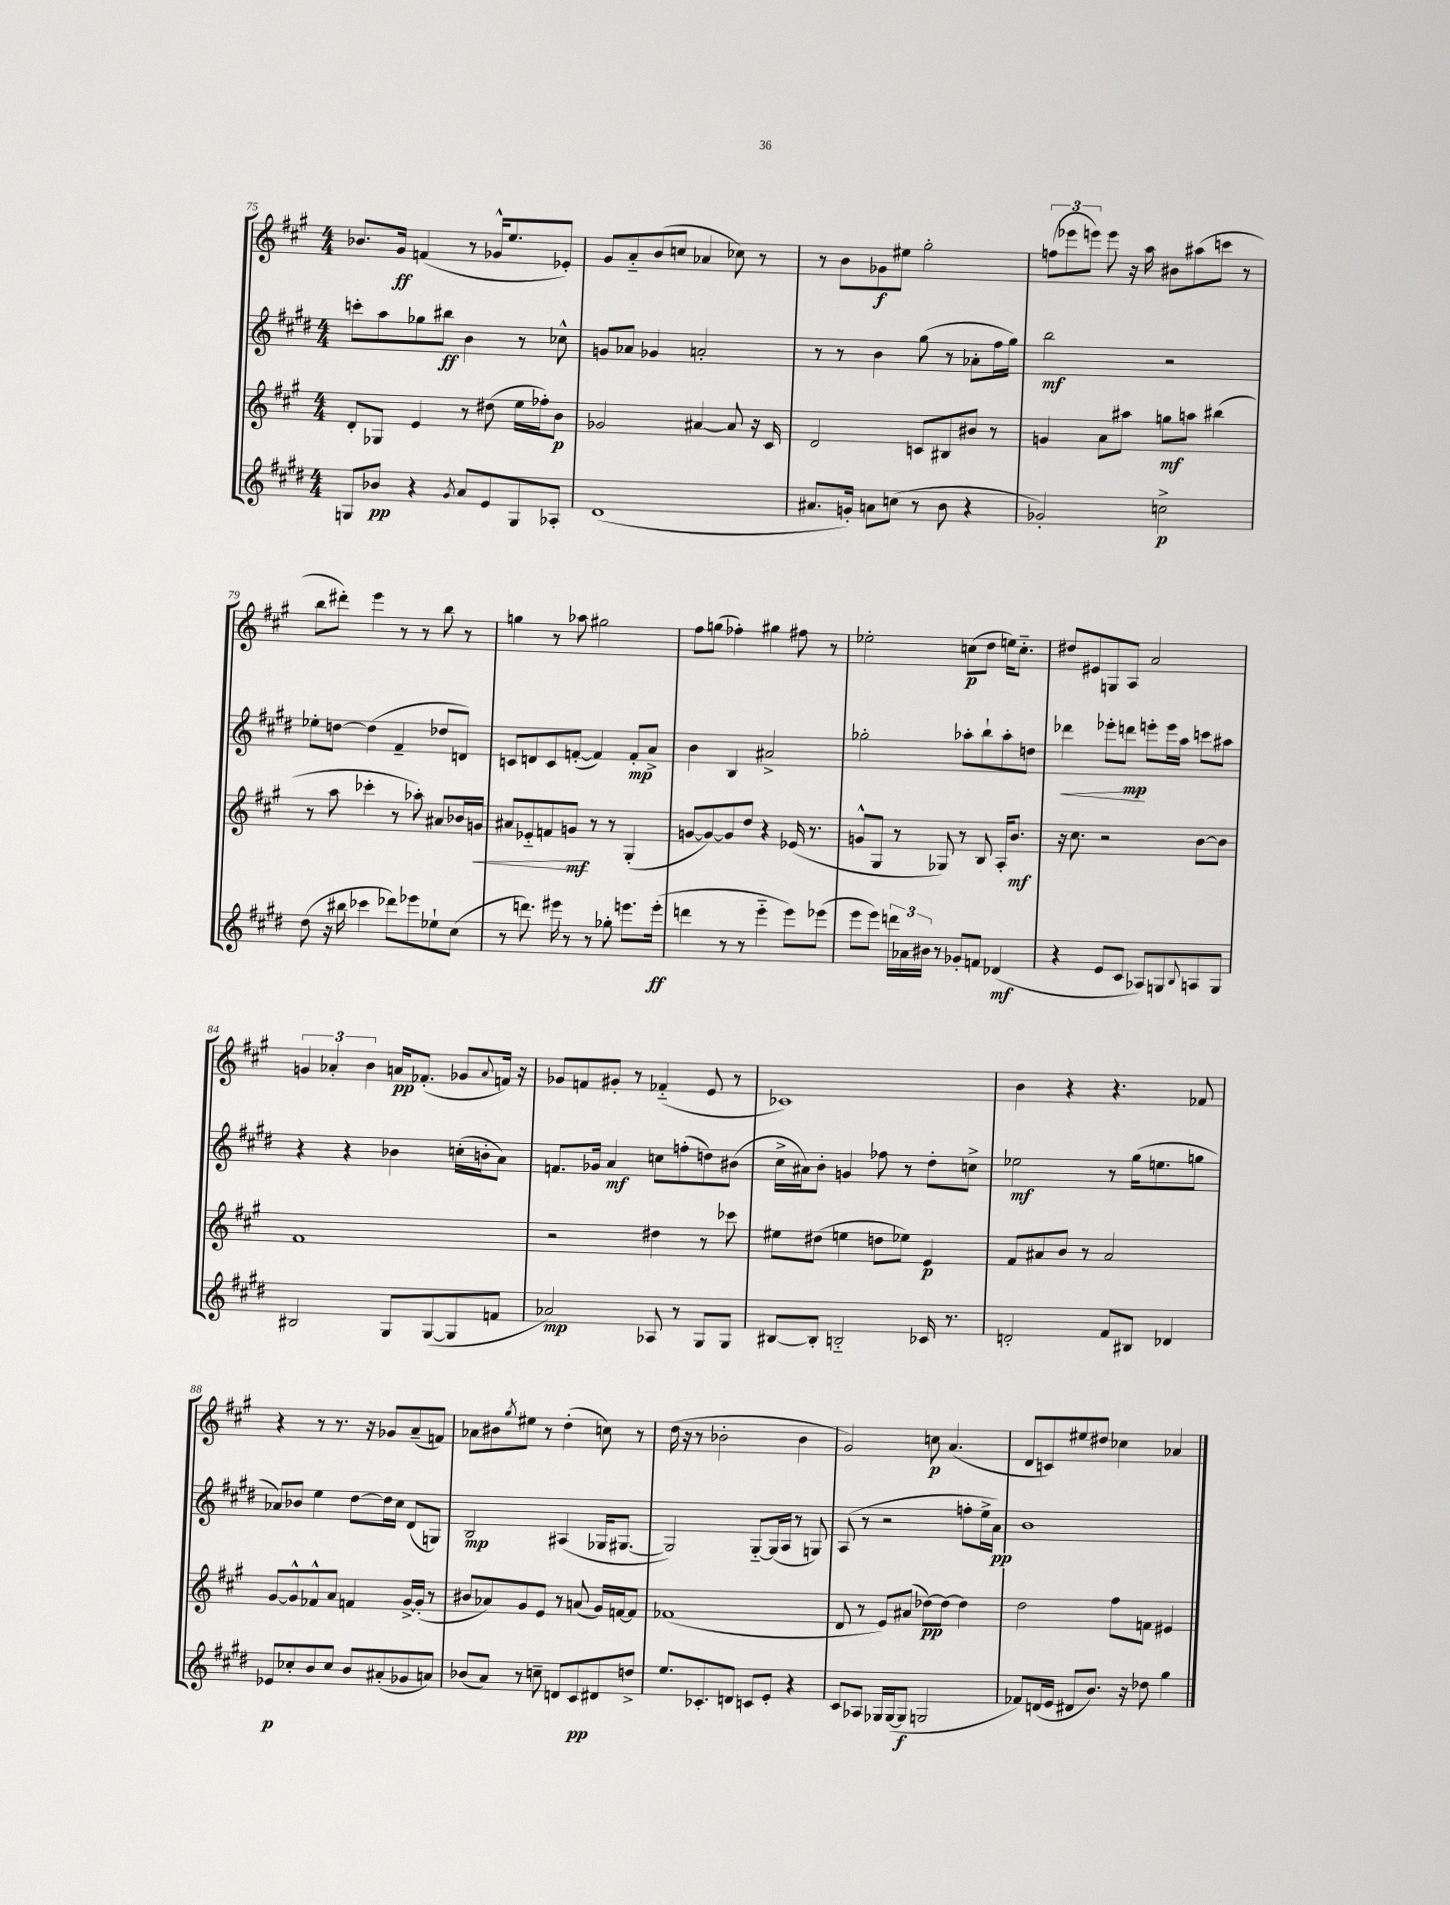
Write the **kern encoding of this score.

**kern	**kern	**kern	**kern
*staff4	*staff3	*staff2	*staff1
*clefG2	*clefG2	*clefG2	*clefG2
*k[f#c#g#d#]	*k[f#c#g#]	*k[f#c#g#d#]	*k[f#c#g#]
*M4/4	*M4/4	*M4/4	*M4/4
8G/L	8d'/L	8ccc'\L	8.b-/L
8b-/J	8G-/J	8aa\	.
.	.	.	16g#/Jk
4r	4e/	8gg-\	(4f/
.	.	8bb#\J	.
8qg#/	.	.	.
8a/L	8r	4b\	8r
8e/	(8dd#\	.	16g-^^/LK
.	.	.	8.ee/
8G/	16ee\LL	8r	.
.	16ff-'\J)	.	.
8A-'/J	8b\J	8cc-^^\	8e-'/J)
=	=	=	=
(1d#	2g-/	8g/L	8g#/L
.	.	8a-/J	8a'~/
.	.	4g-/	(8b/
.	.	.	8cc/J
.	[4a#/	2a'/	4a-/
.	8a#/]	.	8cc-\)
.	16r	.	8r
.	16c#/	.	.
=	=	=	=
8.a#/L	2d/	8r	8r
.	.	8r	8b\L
16g'/Jk)	.	.	.
8a\L	.	4b\	8g-\
(8cc\J	.	.	8ee#\J
8r	8c/L	(8gg#\	2gg#'\
8b\	8B#/	8r	.
4r	8b#/J	8a-'\L	.
.	8r	16ff#\L	.
.	.	16gg#\JJ)	.
=	=	=	=
2g-'/)	4g/	2bb\	(12ff\L
.	.	.	12eee-\
.	.	.	12eee\J)
.	8a\L	.	8eee\
.	8aa#\J	.	16r
.	.	.	16aa\
2cc^\	8gg\L	2r	8b#\L
.	8aa\J	.	(8aa#\
.	(4bb#\	.	8ccc\J
.	.	.	8r
=	=	=	=
(8dd#\	8r	8ee-'\L	8bb\L
16r	8aa\	[8dd\J	8ddd#'\J)
16bb#\	.	.	.
4ccc-\	4ccc-'\	(4dd\]	4eee\
8ddd-\L)	8r	4f#~/	8r
8eee-\	8aa-'\)	.	8r
8ee-`\	8a#/L	8dd-/L	8bb\
(8cc#\J	16b-/L	8d/J)	8r
.	16g/JJ	.	.
=	=	=	=
8r	8a#/L	8c/L	4gg\
8.ddd\)	8e-'~/	8d/	.
.	8f/	8c/	8r
16eee#\	.	.	.
8r	8g/J	([8f'/J	8aa-\
8r	8r	4f/])	2gg#\
8gg-'\	8r	.	.
8.eee\L	(4G#'/	8f'/L	.
.	.	8a^/J	.
(16eee'\Jk	.	.	.
=	=	=	=
4ddd\	[8g/L	4b\	8ff#\L
.	8g/_)	.	(8gg\J
8r	8g/]	4B/	4ff-'\)
8r	8dd/J	.	.
4eee'~\	4r	2a#^/	4gg#\
8eee\L)	(16e-/	.	8ff#\
.	8.r	.	.
(8eee-\J	.	.	8r
=	=	=	=
8eee\L	8g^^/L	2gg-'\	2ee-'\
8eee\J)	8G#/J	.	.
24ddd\LL	8r	.	.
24a-\	.	.	.
24b#\JJ	.	.	.
8r	8G-/)	.	.
8g-'/L	8r	8aa-'\L	(8cc\L
8f/J	8B/	8bb`\	8dd\J
(4d-/	16A'/LK	8aa-'\	16ee\LK)
.	8.b/J	.	8.cc'~\J
.	.	8dd\J	.
=	=	=	=
4r	16r	4ddd-\	8dd#/L
.	8.cc#\	.	.
.	.	.	8e#/
8e/L	2r	8eee-'\L	8G/
8c#/J	.	8ddd\J	8A/J
8A-/L)	.	8eee'\L	2a/
8G/	.	16eee\L	.
.	.	16aa\JJ	.
8qqB/	.	.	.
8A/	[8b\L	8ccc\L	.
8G/J	8b\]J	8aa#\J	.
=	=	=	=
2B#/	1f#	4r	6g/
.	.	.	6a-'/
.	.	4r	.
.	.	.	6b\
8G#/L	.	4b-\	16a/LK
.	.	.	(8.f-'/J
([8G#/	.	.	.
8G#/]	.	(16cc'\LL	8g-/L
.	.	16b'\J	.
.	.	.	8qqa/
8f/J	.	8a\J)	16f/Jk)
.	.	.	16r
=	=	=	=
2a-/)	2r	8.f/L	8g-/L
.	.	.	8f/
.	.	16g-/Jk	.
.	.	4a/	8g#'/J
.	.	.	8r
8A-/	4dd#\	8cc\L	(4f-'~/
8r	.	(8ff'\	.
8G#/L	8r	8dd\)	8e/
8G#/J	8ccc-\	(8b#\J	8r
=	=	=	=
[8B#/L	8ee#\L	16cc#^\LL	1c-)
.	.	16a#\J)	.
8B#'/]J	(8dd#\J	8b'\J	.
2B'~/	4ee\	4g/	.
.	8dd\L	8ff-\	.
.	8ee-\J)	8r	.
16c-/	4e/	8dd#'\L	.
8.r	.	.	.
.	.	8cc^\J	.
=	=	=	=
2d'/	8f#/L	2ee-\	4b\
.	8a#/	.	.
.	8b/J	.	4r
.	8r	.	.
8f#/L	2a#/	8r	4.r
8B#/J	.	(16gg#\LK	.
.	.	8.ee\	.
4d-/	.	.	.
.	.	8gg\J	8f-/
=	=	=	=
8e-/L	[8g#/L	8a-/L)	4r
8cc-'/	8g#^^/]	8b-/J	.
8b/	8f-^^/	4ee\	8r
8cc-/J	8a/J	.	8.r
8b/L	4f/	[8dd#\L	.
.	.	.	16r
(8a#'/	.	16dd#\]L	8g-/L
.	.	16cc#\JJ	.
8g-/	[16g#^/LL	(8d#/L	(8a~/
.	(16g#'/]JJ	.	.
8a/J)	8r	8G/J)	8f/J)
=	=	=	=
(8b-/L	8b#/L	2B/	8a-\L
8a/J)	8a-/)	.	8b#\
.	.	.	8qgg#/
8r	8g#/	.	8ee#\J
8cc~\	8e/J	.	8r
8d/L	8r	(4A#/	(4dd'\
8c#/	(8a/	.	.
8d#/	16g#/LL)	16G-/LK	8cc\)
.	[16f/J	[8.G#/J	.
8dd^/J	8f/]J	.	8r
=	=	=	=
8.ee/L	(1f-	2G#/])	(16dd\
.	.	.	16r
.	.	.	8r
8.c-'/	.	.	.
.	.	.	2b-'\
8d/J	.	.	.
8c/L	.	[8G#'~/L	.
8e'/J	.	(16G#/]L	.
.	.	16A/JJ	.
4r	.	8r	4b-\
.	.	8G/)	.
=	=	=	=
8c#/L	8d/	(8A/	2g#/)
8A-/J	8r	8r	.
16G-/LL	8e/L)	2r	.
([16G-/J	.	.	.
8G-/]J	(8a#/J	.	.
2G/	[8dd-\L)	.	8cc\
.	8dd-\_J	.	(4.a/
.	4dd-\]	8ff'\L	.
.	.	16ee^\L	.
.	.	16a\JJ)	.
=	=	=	=
8f-/L)	2dd\	1b	8d/L
(16d/L	.	.	8c/)
16e/JJ	.	.	.
8d#/L	.	.	8ee#/
8.b/J)	.	.	8dd#/J
.	8ff#\L	.	4cc-\
16r	.	.	.
8dd-\	8f\J	.	.
4gg#\	4e#/	.	4a-/
==	==	==	==
*-	*-	*-	*-
